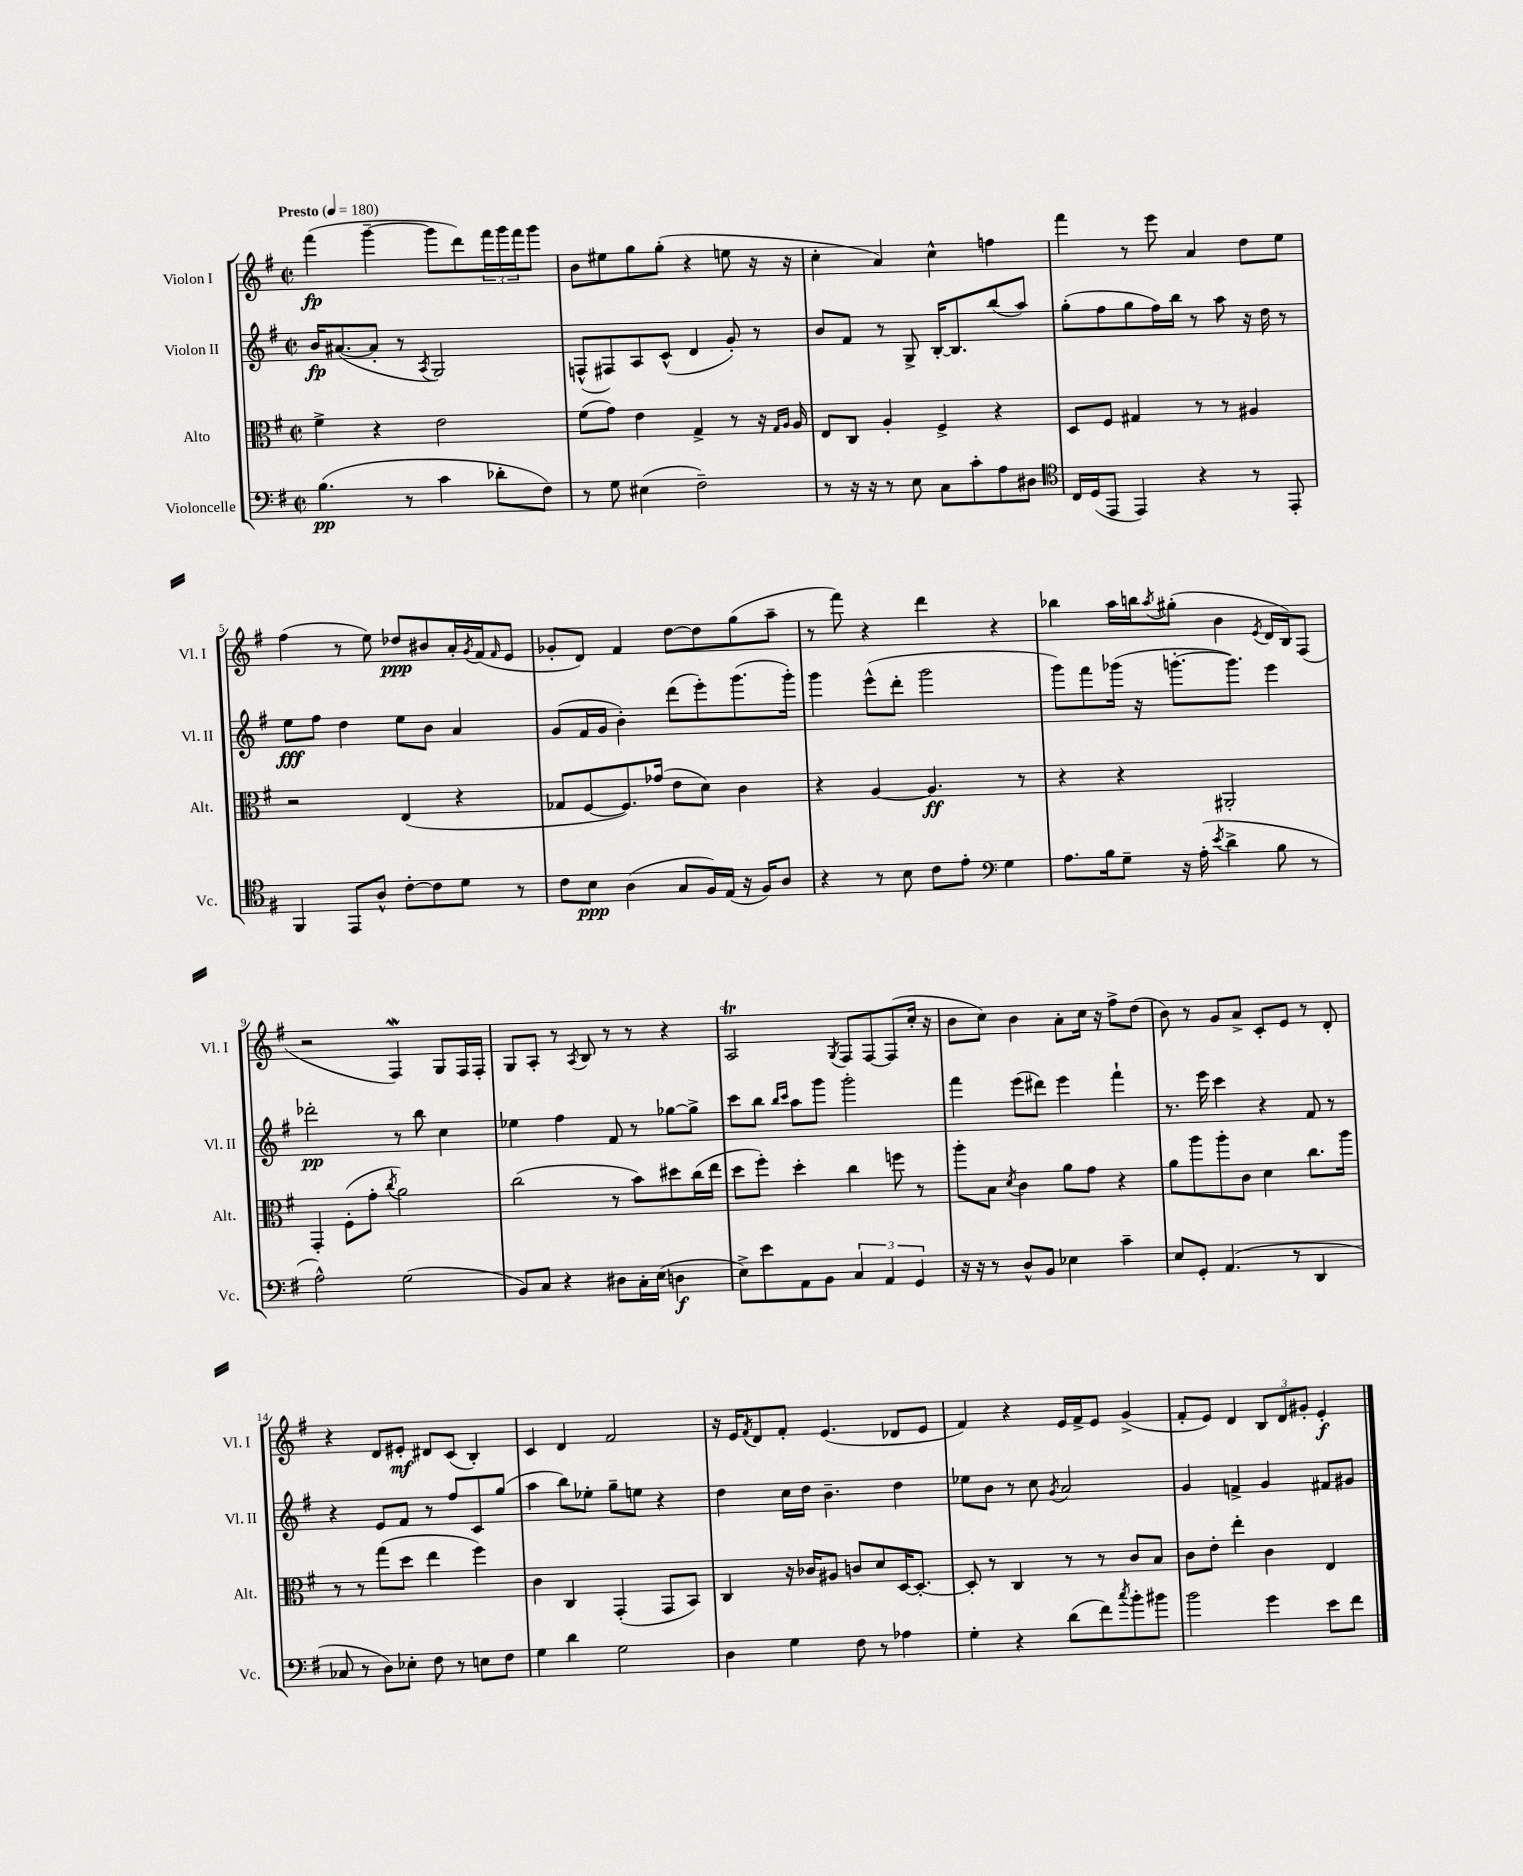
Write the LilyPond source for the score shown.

<<
\new StaffGroup <<
\new Staff = "s0" \with { instrumentName = "Violon I" shortInstrumentName = "Vl. I" } {
    \clef treble \key g \major \defaultTimeSignature \time 2/2 \tempo "Presto" 4 = 180
    fis'''4\fp( g'''4~-- g'''8 d'''8) \tuplet 3/2 { fis'''16 g'''16 fis'''16 } g'''8 |
    b'8 eis''8 g''8 g''8-.( r4 e''8 r16 r16 |
    c''4-. a'4) c''4-^ f''4 |
    fis'''4 r8 e'''8 a'4 d''8 e''8 |
    fis''4( r8 e''8) des''8\ppp bis'8 a'16-. \acciaccatura { g'8 } fis'16( \grace { fis'16 } e'8 |
    ges'8-. d'8) fis'4 d''8~ d''8 g''8( a''8-- |
    r8 fis'''8) r4 d'''4 r4 |
    bes''4 a''16 b''16 \acciaccatura { a''8 } gis''8-.( b'4 \acciaccatura { e'8 } d'16 b16) fis8( |
    r2 fis4\mordent) g8 fis16 fis16-. |
    g8 a8-. r8 \acciaccatura { a8 } b8 r8 r8 r4 |
    a2\trill \acciaccatura { g8 } fis8 fis8~ fis8( c''16-. r16 |
    b'8 c''8) b'4 a'8-. c''16 r16 fis''8-> d''8( |
    b'8) r8 g'8 a'8-> c'8-. e'8 r8 d'8-. |
    r4 d'8 eis'8-.\mf dis'8 c'8( b4-.) |
    c'4 d'4 fis'2 |
    r16 e'16 \acciaccatura { fis'8 } d'8 fis'8-. e'4.( des'8 e'8 |
    fis'4) r4 e'16 fis'16-> e'8 g'4->( |
    fis'8-. e'8) d'4 \tuplet 3/2 { b8 d'8 gis'8-. } e'4-.\f \bar "|." |
}
\new Staff = "s1" \with { instrumentName = "Violon II" shortInstrumentName = "Vl. II" } {
    \clef treble \key g \major \defaultTimeSignature \time 2/2
    b'16\fp ais'8.~( ais'8-. r8 \acciaccatura { a8 } g2) |
    f8-^( fis8) a8 c'8-^( d'4 g'8-.) r8 |
    b'8 fis'8 r8 g8-> b16~-. b8. b''8( a''8) |
    g''8-.( fis''8 g''8 fis''16) b''16 r8 a''8 r16 d''16 r8 |
    e''8\fff fis''8 d''4 e''8 b'8 a'4 |
    g'8( fis'16 g'16 b'4-.) d'''8( e'''8-.) g'''8.( g'''16-.) |
    g'''4 e'''8-^( d'''8-. g'''2 |
    g'''8) fis'''8 ges'''16( r16 g'''8.~-. g'''8.) e'''4 |
    des'''2-.\pp r8 b''8 c''4 |
    ees''4 fis''4 fis'8 r8 ges''8~ ges''8-> |
    c'''8 b''8 \grace { b''16 c'''16 } a''8 g'''8 g'''2-. |
    fis'''4 e'''8( dis'''8) e'''4 fis'''4-! |
    r8. e'''16 c'''4 r4 fis'8 r8 |
    r4 e'8 fis'8 r8 fis''8 c'8 g''8( |
    a''4 b''8) ees''8-. g''8-- e''8 r4 |
    d''4 c''16 d''16 b'4.-- d''4 |
    ees''8 b'8 r8 c''8 \acciaccatura { g'8 } a'2 |
    g'4 f'4-> g'4 fis'8 gis'8 \bar "|." |
}
\new Staff = "s2" \with { instrumentName = "Alto" shortInstrumentName = "Alt." } {
    \clef alto \key g \major \defaultTimeSignature \time 2/2
    fis'4-> r4 e'2 |
    fis'8( g'8) e'4 g4-> r8 r16 \grace { g16 a16 } a16 |
    e8 c8 a4-. fis4-> r4 |
    d8 fis8 gis4 r8 r8 ais4 |
    r2 e4( r4 |
    ges8 fis8~ fis8.) ges'16( e'8 d'8) c'4 |
    r4 a4~ a4.\ff r8 |
    r4 r4 ais,2-. |
    g,4-. fis8-.( g'8-. \acciaccatura { c''8 } a'2) |
    c''2( r8 b'8) dis''8 c''16( e''16 |
    d''8 fis''8-.) d''4-. c''4 f''8 r8 |
    a''8-. b8 \acciaccatura { d'8 } c'4 a'8 g'8 r4 |
    a'8 a''8 a''8-. c'8 d'4 c''8. a''16 |
    r8 r8 g''8( d''8 e''4 fis''4) |
    c'4 c4 g,4-.( g,8 b,8) |
    c4 r16 ces'16 ais8 c'8 d'8 d16~ d8.~-. |
    d8-. r8 c4 r8 r8 c'8 b8 |
    c'8 e'8-. e''4-. c'4 e4 \bar "|." |
}
\new Staff = "s3" \with { instrumentName = "Violoncelle" shortInstrumentName = "Vc." } {
    \clef bass \key g \major \defaultTimeSignature \time 2/2
    b4.\pp( r8 c'4 des'8-. fis8) |
    r8 g8 eis4( fis2--) |
    r8 r16 r16 r8 e8 c8 c'8-. a8 dis8 |
    \clef tenor c16 d16( e,8 e,4) r4 r8 e,8-. |
    fis,4 e,8 a8-^ c'8~-. c'8 d'8 r8 |
    c'8 b8\ppp a4( g8 fis16) e16( r16 fis16) a8 |
    r4 r8 b8 c'8 e'8-. \clef bass g4 |
    a8. b16 g8-- r16 a16-.( \acciaccatura { e'8 } d'4-> b8 r8 |
    a2-^) g2( |
    b,8) c8 r4 dis8 c16-. e16( d4\f |
    e8->) e'8 a,8 b,8 \tuplet 3/2 { c4 a,4 g,4 } |
    r16 r16 r8 d8-^ b,8 ees4 c'4-- |
    e8 g,8-. a,4.( r8 d,4 |
    ces8 r8 d8) ees8-. fis8 r8 e8 fis8 |
    g4 d'4 g2 |
    d4 g4 fis8 r8 aes4 |
    g4-. r4 d'8( fis'8) \acciaccatura { c''8 } b'8-. bis'8 |
    b'2 g'4 e'8 fis'8 \bar "|." |
}
>>
>>
